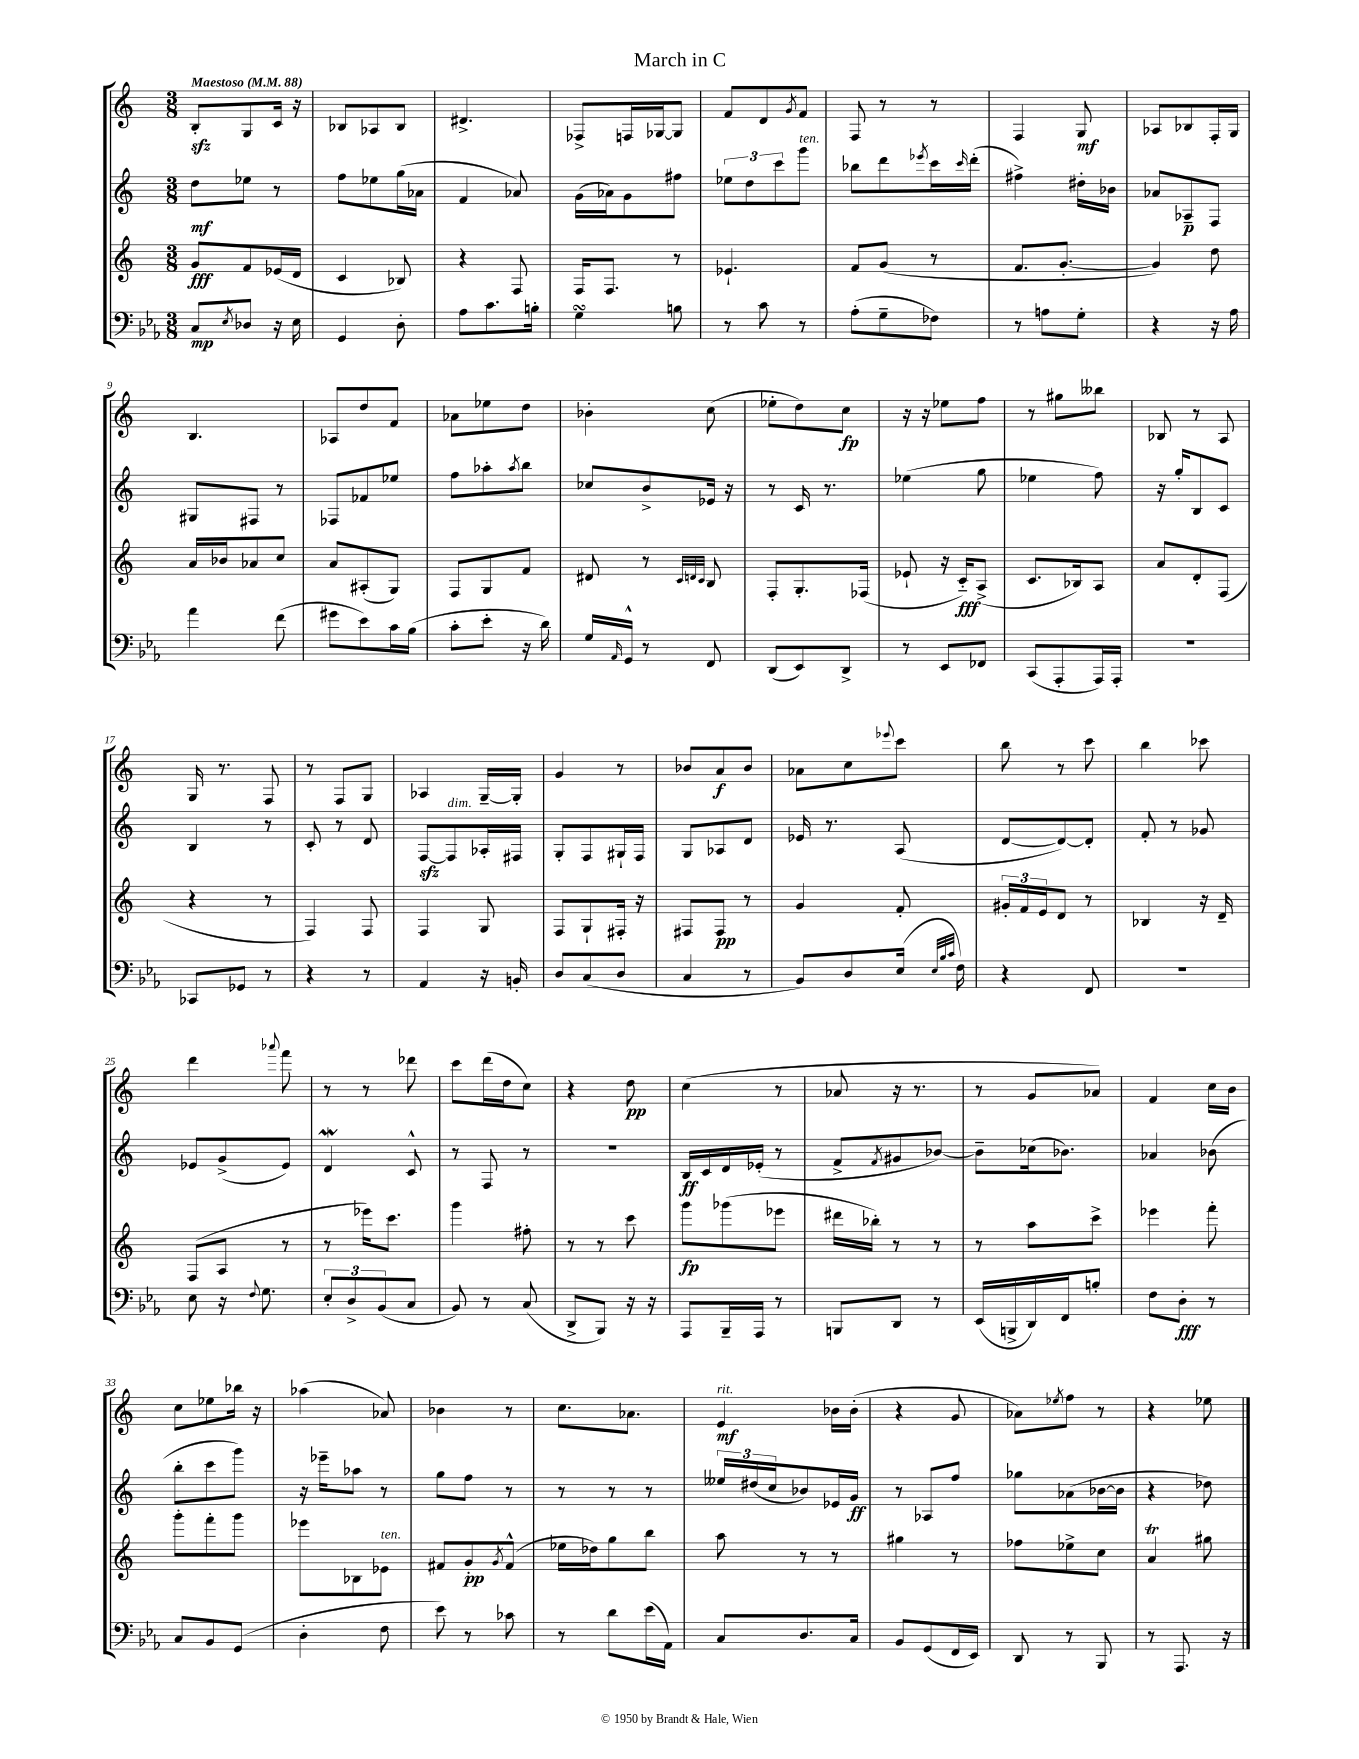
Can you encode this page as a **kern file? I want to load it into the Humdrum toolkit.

**kern	**dynam	**kern	**dynam	**kern	**dynam	**kern	**dynam
*part4	*part4	*part3	*part3	*part2	*part2	*part1	*part1
*staff4	*staff4	*staff3	*staff3	*staff2	*staff2	*staff1	*staff1
*clefF4	*	*clefG2	*	*clefG2	*	*clefG2	*
*k[b-e-a-]	*	*k[]	*	*k[]	*	*k[]	*
*M3/8	*	*M3/8	*	*M3/8	*	*M3/8	*
*MM88	*	*MM88	*	*MM88	*	*MM88	*
=1	=1	=1	=1	=1	=1	=1	=1
!	!	!	!	!	!	!LO:TX:a:B:t=Maestoso	!
8C/L	mp	8g/L	fff	8dd\L	mf	8Bzz'/L	.
8qE-/	.	.	.	.	.	.	.
8D-X/J	.	8f/	.	8ee-X\J	.	8G/	.
16r	.	(16e-X/L	.	8r	.	16c/Jk	.
16E-\	.	16d/JJ	.	.	.	16r	.
=2	=2	=2	=2	=2	=2	=2	=2
4GG/	.	4c/	.	8ff\L	.	8B-X/L	.
.	.	.	.	8ee-X\	.	8A-X/	.
8D'\	.	8B-X/)	.	(16gg\L	.	8B-/J	.
.	.	.	.	16a-X\JJ	.	.	.
=3	=3	=3	=3	=3	=3	=3	=3
8A-\L	.	4r	.	4f/	.	4.d#X^/	.
8.c\	.	.	.	.	.	.	.
.	.	8F/	.	8a-X/)	.	.	.
16Bn'\Jk	.	.	.	.	.	.	.
=4	=4	=4	=4	=4	=4	=4	=4
4GsSsS\	.	16F/KL	.	(16g\LL	.	8F-X^/L	.
.	.	8.F/J	.	16a-X\J)	.	.	.
.	.	.	.	8g\	.	16Fn/L	.
.	.	.	.	.	.	[16G-X/J	.
8Bn\	.	8r	.	8ff#X\J	.	8G-/J]	.
=5	=5	=5	=5	=5	=5	=5	=5
8r	.	4.e-X`/	.	12ee-X\L	.	8f/L	.
.	.	.	.	12dd\	.	.	.
8c\	.	.	.	.	.	8d/	.
.	.	.	.	12ccc\	.	.	.
.	.	.	.	.	.	8qg/	.
!	!	!	!	!LO:TX:a:i:t=ten.	!	!	!
8r	.	.	.	8ggg\J	.	8f/J	.
=6	=6	=6	=6	=6	=6	=6	=6
(8A-'\L	.	8f/L	.	8bb-X\L	.	8F/	.
8G~\	.	(8g/J	.	8ddd\	.	8r	.
.	.	.	.	8qeee-X/	.	.	.
8F-X\J)	.	8r	.	16ccc\L	.	8r	.
.	.	.	.	16qqccc/	.	.	.
.	.	.	.	(16ddd'\JJ	.	.	.
=7	=7	=7	=7	=7	=7	=7	=7
8r	.	8.f/L	.	4ff#X^\)	.	4F/	.
8An\L	.	.	.	.	.	.	.
.	.	[8.g'/J	.	.	.	.	.
8G'\J	.	.	.	16dd#X'\LL	.	8G/	mf
.	.	.	.	16b-X\JJ	.	.	.
=8	=8	=8	=8	=8	=8	=8	=8
4r	.	4g/])	.	8a-X/L	.	8A-X/L	.
.	.	.	.	8A-X~/	p	8B-X/	.
16r	.	8dd\	.	8F/J	.	16F'/L	.
16A-\	.	.	.	.	.	16G/JJ	.
!!LO:LB:g=z
=9	=9	=9	=9	=9	=9	=9	=9
4a-\	.	16a/LL	.	8G#X/L	.	4.B/	.
.	.	16b-X/J	.	.	.	.	.
.	.	8a-X/	.	8F#X/J	.	.	.
(8f\	.	8cc/J	.	8r	.	.	.
=10	=10	=10	=10	=10	=10	=10	=10
8g#X\L	.	8a/L	.	8F-X/L	.	8A-X/L	.
8e-\)	.	(8A#X'/	.	8f-X/	.	8dd/	.
16c\L	.	8G/J)	.	8ee-X/J	.	8f/J	.
(16B-\JJ	.	.	.	.	.	.	.
=11	=11	=11	=11	=11	=11	=11	=11
8c'\L	.	8F/L	.	8ff\L	.	8a-X\L	.
8e-'\J	.	8G/	.	8aa-X'\	.	8ee-X\	.
.	.	.	.	8qaa-/	.	.	.
16r	.	8f/J	.	8bb\J	.	8dd\J	.
16d\)	.	.	.	.	.	.	.
=12	=12	=12	=12	=12	=12	=12	=12
16G/LL	.	8d#X/	.	8cc-X/L	.	4b-X'\	.
16qqAA-/	.	.	.	.	.	.	.
16GG^^/JJ	.	.	.	.	.	.	.
8r	.	8r	.	8b^/	.	.	.
.	.	32qqc/LLL	.	.	.	.	.
.	.	32qqdn/	.	.	.	.	.
.	.	32qqc/JJJ	.	.	.	.	.
8FF/	.	8B/	.	16e-X/Jk	.	(8cc\	.
.	.	.	.	16r	.	.	.
=13	=13	=13	=13	=13	=13	=13	=13
(8DD/L	.	8F'/L	.	8r	.	8ee-X'\L	.
8EE-/)	.	8.G'/	.	16c/	.	8dd\)	.
.	.	.	.	8.r	.	.	.
8DD^/J	.	.	.	.	.	8cc\J	fp
.	.	(16F-X/Jk	.	.	.	.	.
=14	=14	=14	=14	=14	=14	=14	=14
8r	.	8e-X`/	.	(4ee-X\	.	16r	.
.	.	.	.	.	.	16r	.
8EE-/L	.	16r	.	.	.	8ee-X\L	.
.	.	16c/KL)	fff	.	.	.	.
8FF-X/J	.	(8A^/J	.	8gg\	.	8ff\J	.
=15	=15	=15	=15	=15	=15	=15	=15
(8CC/L	.	8.c/L	.	4ee-X\	.	8r	.
8AAA-'/	.	.	.	.	.	8gg#X\L	.
.	.	16B-X/k)	.	.	.	.	.
16AAA-/L)	.	8A/J	.	8ff\)	.	8bb--X\J	.
16AAA-'/JJ	.	.	.	.	.	.	.
=16	=16	=16	=16	=16	=16	=16	=16
4.r	.	8a/L	.	16r	.	8B-X/	.
.	.	.	.	16gg'/KL	.	.	.
.	.	8d'/	.	8B/	.	8r	.
.	.	(8F/J	.	8c/J	.	8A/	.
!!LO:LB:g=z
=17	=17	=17	=17	=17	=17	=17	=17
8CC-X/L	.	4r	.	4B/	.	16G/	.
.	.	.	.	.	.	8.r	.
8GG-X/J	.	.	.	.	.	.	.
8r	.	8r	.	8r	.	8F/	.
=18	=18	=18	=18	=18	=18	=18	=18
4r	.	4F/)	.	8c'/	.	8r	.
.	.	.	.	8r	.	8F/L	.
8r	.	8F/	.	8d/	.	8G/J	.
=19	=19	=19	=19	=19	=19	=19	=19
4AA-/	.	4F/	.	[8Fzz/L	.	4A-X/	.
!	!	!	!	!LO:TX:a:i:t=dim.	!	!	!
.	.	.	.	8F/]	.	.	.
16r	.	8G/	.	16A-X'/L	.	[16G~/LL	.
16BBn'/	.	.	.	16F#X/JJ	.	16G'/JJ]	.
=20	=20	=20	=20	=20	=20	=20	=20
8D/L	.	8F/L	.	8G'/L	.	4g/	.
(8C/	.	8G`/	.	8F/	.	.	.
8D/J	.	16F#X'/Jk	.	16G#X`/L	.	8r	.
.	.	16r	.	16F/JJ	.	.	.
=21	=21	=21	=21	=21	=21	=21	=21
4C/	.	8F#X/L	.	8G/L	.	8b-X/L	.
.	.	8F#/J	pp	8A-X/	.	8a/	f
8r	.	8r	.	8d/J	.	8b-/J	.
=22	=22	=22	=22	=22	=22	=22	=22
8BB-/L)	.	4g/	.	16e-X/	.	8a-X\L	.
.	.	.	.	8.r	.	.	.
8D/	.	.	.	.	.	8cc\	.
.	.	.	.	.	.	8qqeee-X/	.
(16E-/Jk	.	8f'/	.	(8A/	.	8ccc\J	.
32qqE-/LLL	.	.	.	.	.	.	.
32qqB-/	.	.	.	.	.	.	.
32qqc/JJJ	.	.	.	.	.	.	.
16F\)	.	.	.	.	.	.	.
=23	=23	=23	=23	=23	=23	=23	=23
4r	.	24g#X'/LL	.	[8d/L	.	8bb\	.
.	.	24f/	.	.	.	.	.
.	.	24e/J	.	.	.	.	.
.	.	8d/J	.	8d/_)	.	8r	.
8FF/	.	8r	.	8d'/J]	.	8ccc\	.
=24	=24	=24	=24	=24	=24	=24	=24
4.r	.	4B-X/	.	8f'/	.	4bb\	.
.	.	.	.	8r	.	.	.
.	.	16r	.	8g-X/	.	8ccc-X\	.
.	.	16d~/	.	.	.	.	.
!!LO:LB:g=z
=25	=25	=25	=25	=25	=25	=25	=25
8E-\	.	(8F/L	.	8e-X/L	.	4ddd\	.
16r	.	8A/J	.	(8g^/	.	.	.
8qqF/	.	.	.	.	.	.	.
8.G\	.	.	.	.	.	.	.
.	.	.	.	.	.	8qqaaa-X/	.
.	.	8r	.	8e-/J)	.	8fff\	.
=26	=26	=26	=26	=26	=26	=26	=26
12E-'/L	.	8r	.	4dW/	.	8r	.
12D^/	.	.	.	.	.	.	.
.	.	16eee-X\KL)	.	.	.	8r	.
(12BB-/	.	.	.	.	.	.	.
.	.	8.ccc\J	.	.	.	.	.
8C/J	.	.	.	8c^^/	.	8ddd-X\	.
=27	=27	=27	=27	=27	=27	=27	=27
8BB-/)	.	4ggg\	.	8r	.	8ccc\L	.
8r	.	.	.	8F/	.	(16ddd\L	.
.	.	.	.	.	.	16dd\J	.
(8C/	.	8ff#X'\	.	8r	.	8cc\J)	.
=28	=28	=28	=28	=28	=28	=28	=28
8DD^/L	.	8r	.	4.r	.	4r	.
8BBB-/J)	.	8r	.	.	.	.	.
16r	.	8ccc\	.	.	.	8dd\	pp
16r	.	.	.	.	.	.	.
=29	=29	=29	=29	=29	=29	=29	=29
8AAA-/L	.	8ggg\L	fp	16B/LL	ff	(4cc\	.
.	.	.	.	16c/	.	.	.
16BBB-~/L	.	(8ggg-X\	.	16d/	.	.	.
16AAA-/JJ	.	.	.	(16e-X'/JJ	.	.	.
8r	.	8eee-X\J	.	8r	.	8r	.
=30	=30	=30	=30	=30	=30	=30	=30
8BBBn/L	.	16ddd#X\LL	.	8f^/L	.	8a-X/	.
.	.	16bb-X'\JJ)	.	.	.	.	.
.	.	.	.	8qf/	.	.	.
8DD/J	.	8r	.	8g#X/	.	16r	.
.	.	.	.	.	.	8.r	.
8r	.	8r	.	[8b-X/J)	.	.	.
=31	=31	=31	=31	=31	=31	=31	=31
(16EE-/LL	.	8r	.	8b-~\L]	.	8r	.
16BBBn^/	.	.	.	.	.	.	.
16DD/)	.	8aa\L	.	(16cc-X\k	.	8g/L	.
16FF/J	.	.	.	8.b-X\J)	.	.	.
8Bn'/J	.	8ccc^\J	.	.	.	8a-X/J)	.
=32	=32	=32	=32	=32	=32	=32	=32
8F\L	.	4eee-X\	.	4a-X/	.	4f/	.
8D'\J	fff	.	.	.	.	.	.
8r	.	8fff'\	.	(8b-X\	.	16cc\LL	.
.	.	.	.	.	.	16b\JJ	.
!!LO:LB:g=z
=33	=33	=33	=33	=33	=33	=33	=33
8C/L	.	8ggg'\L	.	8bb'\L	.	8cc\L	.
8BB-/	.	8fff'\	.	8ccc\	.	8ee-X\	.
(8GG/J	.	8ggg\J	.	8ggg\J)	.	16bb-X\Jk	.
.	.	.	.	.	.	16r	.
=34	=34	=34	=34	=34	=34	=34	=34
4D'\	.	8eee-X\L	.	16r	.	(4aa-X\	.
.	.	.	.	16eee-X~\KL	.	.	.
.	.	8B-X\	.	8aa-X\J	.	.	.
!	!	!LO:TX:a:i:t=ten.	!	!	!	!	!
8F\	.	8e-X\J	.	8r	.	8a-X/)	.
=35	=35	=35	=35	=35	=35	=35	=35
8e-\)	.	8f#X/L	.	8gg\L	.	4b-X\	.
8r	.	8g'/	pp	8ff\J	.	.	.
.	.	8qg/	.	.	.	.	.
8c-X\	.	(8f#^^/J	.	8r	.	8r	.
=36	=36	=36	=36	=36	=36	=36	=36
8r	.	16ee-X\LL	.	8r	.	8.cc\L	.
.	.	16dd-X\J)	.	.	.	.	.
8d\L	.	8gg\	.	8r	.	.	.
.	.	.	.	.	.	8.a-X\J	.
(16e-\L	.	8bb\J	.	8r	.	.	.
16AA-\JJ)	.	.	.	.	.	.	.
=37	=37	=37	=37	=37	=37	=37	=37
!	!	!	!	!	!	!LO:TX:a:i:t=rit.	!
8C/L	.	8aa\	.	24ee--X/LL	.	4e/	mf
.	.	.	.	(24dd#X/	.	.	.
.	.	.	.	24cc/J	.	.	.
8.D/	.	8r	.	8b-X/)	.	.	.
.	.	8r	.	16e-X/L	.	16b-X\LL	.
16C/Jk	.	.	.	16g/JJ	ff	(16b-'\JJ	.
=38	=38	=38	=38	=38	=38	=38	=38
8BB-/L	.	4gg#X\	.	8r	.	4r	.
(8GG/	.	.	.	8A-X/L	.	.	.
16FF/L	.	8r	.	8ff/J	.	8g/	.
16EE-/JJ)	.	.	.	.	.	.	.
=39	=39	=39	=39	=39	=39	=39	=39
8DD/	.	8ff-X\L	.	8gg-X\L	.	8a-X\L)	.
.	.	.	.	.	.	8qee-X/	.
8r	.	8ee-X^\	.	(8a-X\	.	8ff\J	.
8BBB-/	.	8cc\J	.	[16b-X\L	.	8r	.
.	.	.	.	16b-\JJ]	.	.	.
=40	=40	=40	=40	=40	=40	=40	=40
8r	.	4aT/	.	4r	.	4r	.
8.AAA-/	.	.	.	.	.	.	.
.	.	8gg#X\	.	8dd-X\)	.	8ee-X\	.
16r	.	.	.	.	.	.	.
==	==	==	==	==	==	==	==
*-	*-	*-	*-	*-	*-	*-	*-
